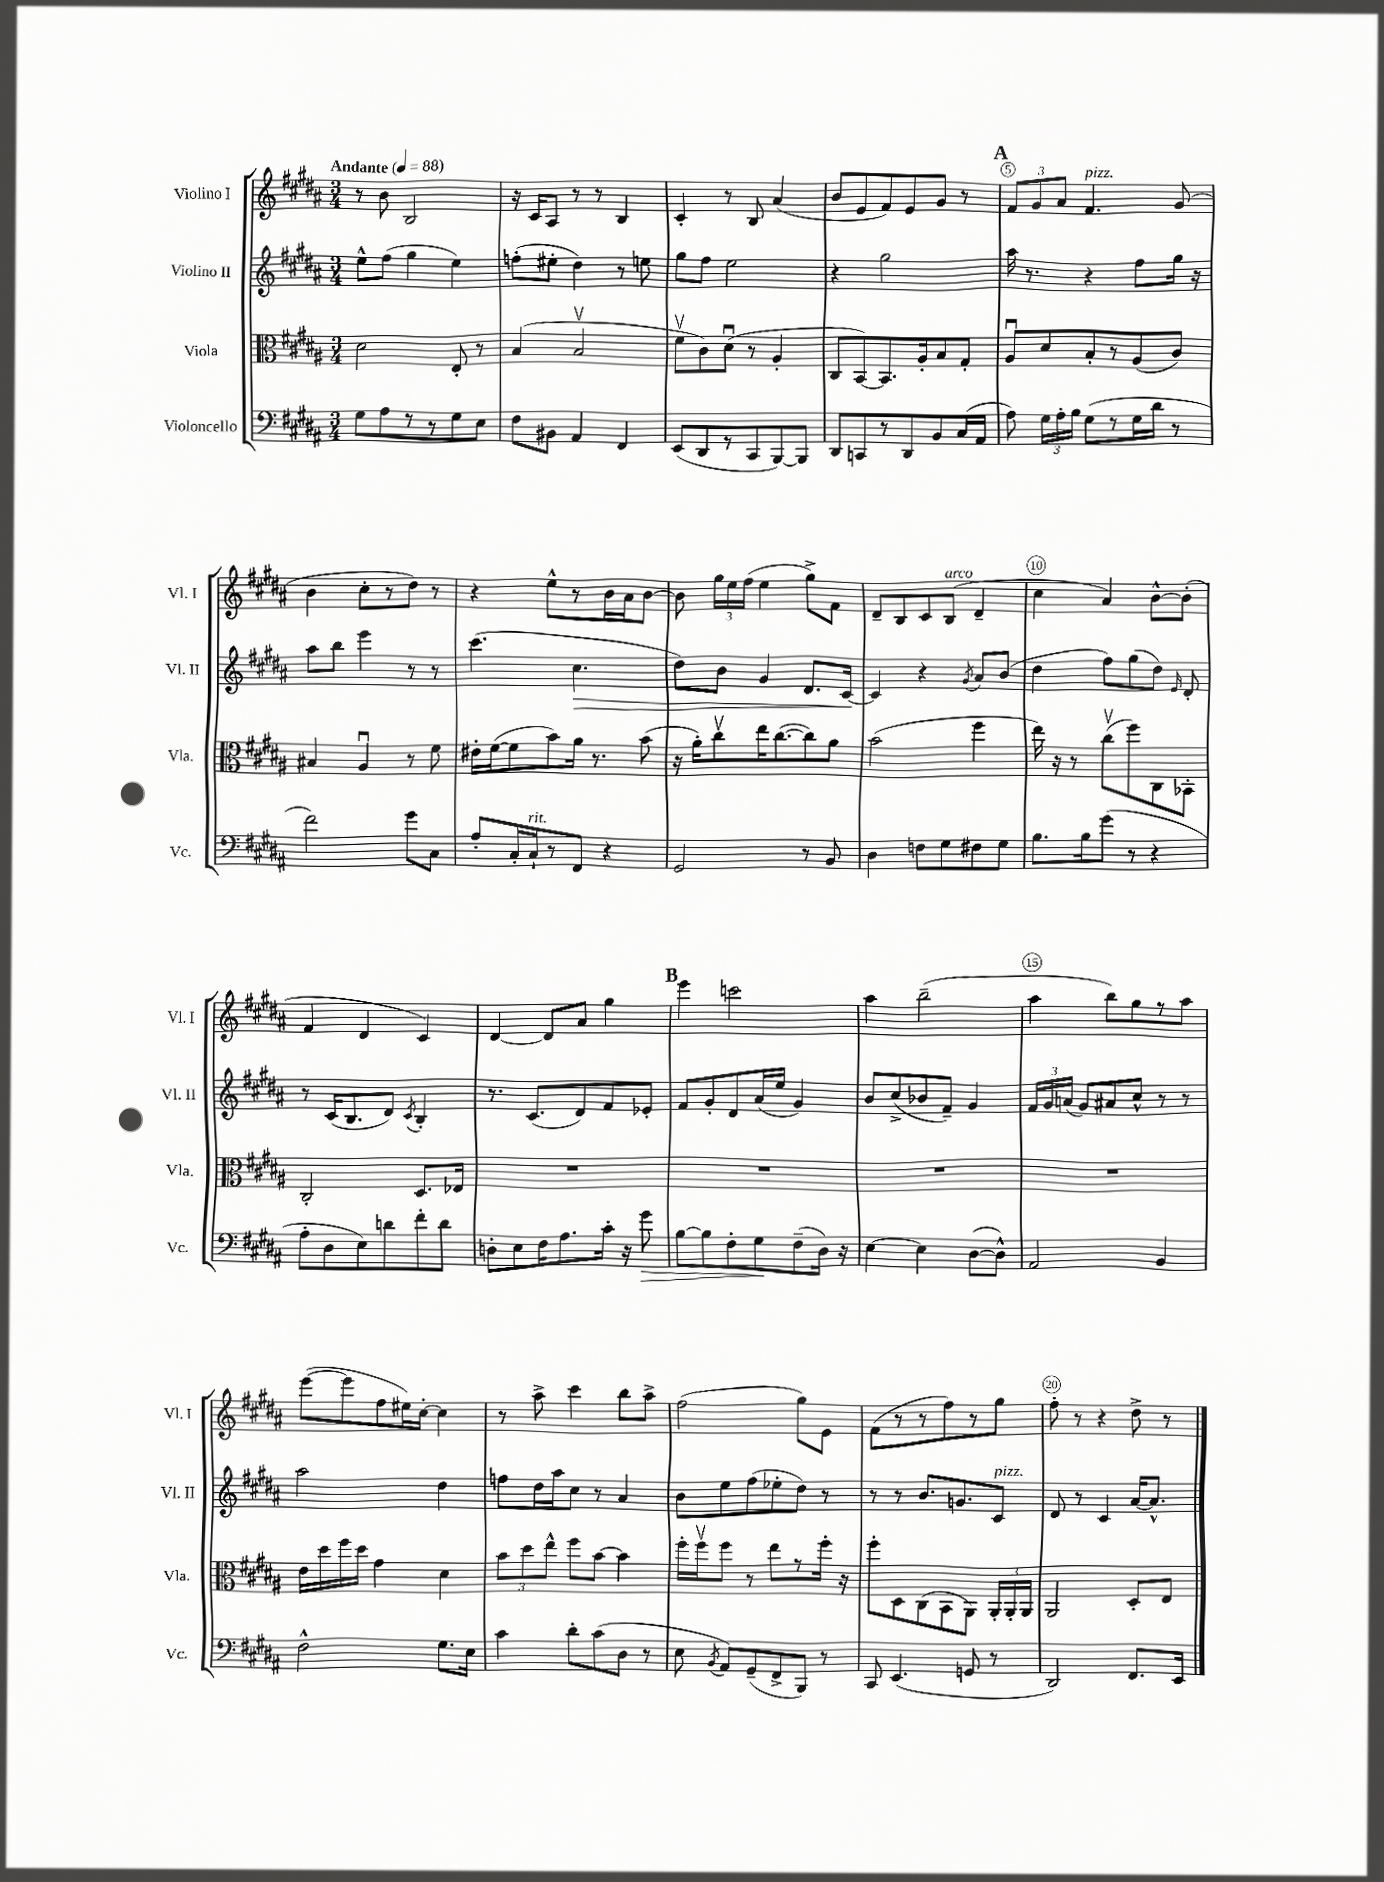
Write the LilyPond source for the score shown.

<<
\new StaffGroup <<
\new Staff = "s0" \with { instrumentName = "Violino I" shortInstrumentName = "Vl. I" } {
    \clef treble \key b \major \numericTimeSignature \time 3/4 \tempo "Andante" 4 = 88
    \autoBeamOff r8 b'8 b2 |
    r16 cis'16[ ais8] r8 r8 b4 |
    cis'4-. r8 b8 ais'4( |
    b'8[ e'8 fis'8) e'8 gis'8] r8 |
    \mark \markup { \bold "A" } \tuplet 3/2 { fis'8[ gis'8 ais'8] } fis'4.^\markup { \italic "pizz." } gis'8( |
    b'4 cis''8[-. r8 dis''8]) r8 |
    r4 e''8[-^ r8 b'16 ais'16 b'8]~ |
    b'8 \tuplet 3/2 { gis''16[ e''16 fis''16]( } e''4 gis''8[->) fis'8] |
    dis'8[-- b8 cis'8 b8]^\markup { \italic "arco" }( dis'4-- |
    cis''4 ais'4) b'8[~-^ b'8]-.( |
    fis'4 dis'4 cis'4) |
    dis'4~ dis'8[ ais'8] gis''4 |
    \mark \markup { \bold "B" } e'''4 c'''2 |
    ais''4 b''2--( |
    ais''4 b''8[) gis''8 r8 ais''8] |
    e'''8[~( e'''8 fis''8 eis''16) cis''16]~-. cis''4 |
    r8 ais''8-> cis'''4 b''8[ ais''8]-> |
    fis''2( gis''8[) e'8] |
    fis'8[( r8 r8 fis''8) r8 gis''8] |
    fis''8-. r8 r4 dis''8-> r8 \bar "|." |
}
\new Staff = "s1" \with { instrumentName = "Violino II" shortInstrumentName = "Vl. II" } {
    \clef treble \key b \major \numericTimeSignature \time 3/4
    \autoBeamOff e''8[-^ fis''8]( gis''4 e''4) |
    f''8[-.( eis''8]-. dis''4) r8 e''8 |
    gis''8[ fis''8] e''2 |
    r4 gis''2 |
    \mark \markup { \bold "A" } ais''16 r8. r4 fis''8[ gis''16] r16 |
    ais''8[ b''8] e'''4 r8 r8 |
    cis'''4.( cis''4.\> |
    dis''8[) b'8] gis'4 dis'8.[ cis'16]~\! |
    cis'4 r4 \acciaccatura { gis'8 } ais'8[ b'8]( |
    dis''4 fis''8[) gis''8( dis''8]) \grace { e'16 } dis'8-. |
    r8 cis'16[( b8. dis'8]) \acciaccatura { cis'8 } b4-. |
    r8. cis'8.[( dis'8) fis'8 ees'8]-. |
    \mark \markup { \bold "B" } fis'8[ gis'8-. dis'8 ais'16( e''16] gis'4) |
    b'8[ cis''8->( bes'8 fis'8]--) gis'4 |
    \tuplet 3/2 { fis'16[ gis'16 a'16]( } gis'8[) ais'8 cis''8]-^ r8 r8 |
    ais''2 dis''4 |
    f''8[ dis''16 ais''16 cis''8] r8 ais'4 |
    b'8[ e''8 fis''8( ees''8-. dis''8]) r8 |
    r8 r8 b'8.[ g'8. cis'8]^\markup { \italic "pizz." } |
    dis'8 r8 cis'4 ais'16[~ ais'8.]-^ \bar "|." |
}
\new Staff = "s2" \with { instrumentName = "Viola" shortInstrumentName = "Vla." } {
    \clef alto \key b \major \numericTimeSignature \time 3/4
    \autoBeamOff dis'2 e8-. r8 |
    b4( b2\upbow |
    fis'8[\upbow cis'8) dis'8]\downbow( r8 ais4-. |
    cis8[ b,8~) b,8. ais16-. b8 gis8]-. |
    \mark \markup { \bold "A" } ais8[\downbow dis'8 b8-. r8 ais8( cis'8]) |
    bis4 ais4\downbow r8 fis'8 |
    eis'16[-. fis'16~( fis'8 b'8) ais'16] r8. b'8( |
    r16 ais'16[-.) cis''8\upbow e''16 cis''8.~( cis''8) ais'8] |
    b'2( fis''4 |
    e''16) r16 r8 cis''8[\upbow( fis''8) cis8 bes,8]-. |
    cis2-. dis8.[ ees16] |
    R2. |
    \mark \markup { \bold "B" } R2. |
    R2. |
    R2. |
    e'16[ dis''16 fis''16 dis''16] gis'4 dis'4 |
    \tuplet 3/2 { b'8[ dis''8 e''8]-^ } fis''8[ b'8]~ b'4 |
    fis''16[-. fis''16\upbow fis''8] r8 e''8[ r8 fis''16]-. r16 |
    fis''8[-. dis8 cis8( b,8 ais,8]) \tuplet 3/2 { ais,16[-. ais,16-. ais,16] } |
    ais,2 dis8[-. e8] \bar "|." |
}
\new Staff = "s3" \with { instrumentName = "Violoncello" shortInstrumentName = "Vc." } {
    \clef bass \key b \major \numericTimeSignature \time 3/4
    \autoBeamOff gis8[ ais8 r8 r8 gis8 e8] |
    fis8[ bis,8] ais,4 fis,4 |
    e,8[( dis,8 r8 cis,8 b,,8~) b,,8] |
    dis,8[ c,8 r8 dis,8 b,8 cis16( ais,16] |
    \mark \markup { \bold "A" } ais8) \tuplet 3/2 { gis16[ ais16-. b16] } gis8[( r8 gis16 dis'16] r8 |
    fis'2) gis'8[ cis8] |
    ais8[-. cis16-. cis16-!^\markup { \italic "rit." } r8 fis,8] r4 |
    gis,2 r8 b,8 |
    dis4 f8[ gis8 fis8 gis8] |
    b8.[ b16 gis'8]( r8 r4 |
    ais8[-. dis8 e8) d'8 fis'8-. d'8] |
    d8[-. e8 fis16 ais8. cis'16]-. r16 gis'8\> |
    \mark \markup { \bold "B" } b8[~ b8 fis8-. gis8\! fis8--( dis16]) r16 |
    e4~ e4 dis8[~( dis8]-^) |
    ais,2 b,4 |
    fis2-^ gis8.[ e16] |
    cis'4 dis'8[-. cis'8( dis8] r8 |
    e8 \acciaccatura { b,8 } ais,8[) gis,8--( fis,8-> b,,8]) r8 |
    cis,8 e,4.( g,8 r8 |
    dis,2) fis,8.[ e,16] \bar "|." |
}
>>
>>
\layout { \context { \Score \override BarNumber.break-visibility = ##(#f #t #t) barNumberVisibility = #(every-nth-bar-number-visible 5) \override BarNumber.stencil = #(make-stencil-circler 0.1 0.3 ly:text-interface::print) } }
